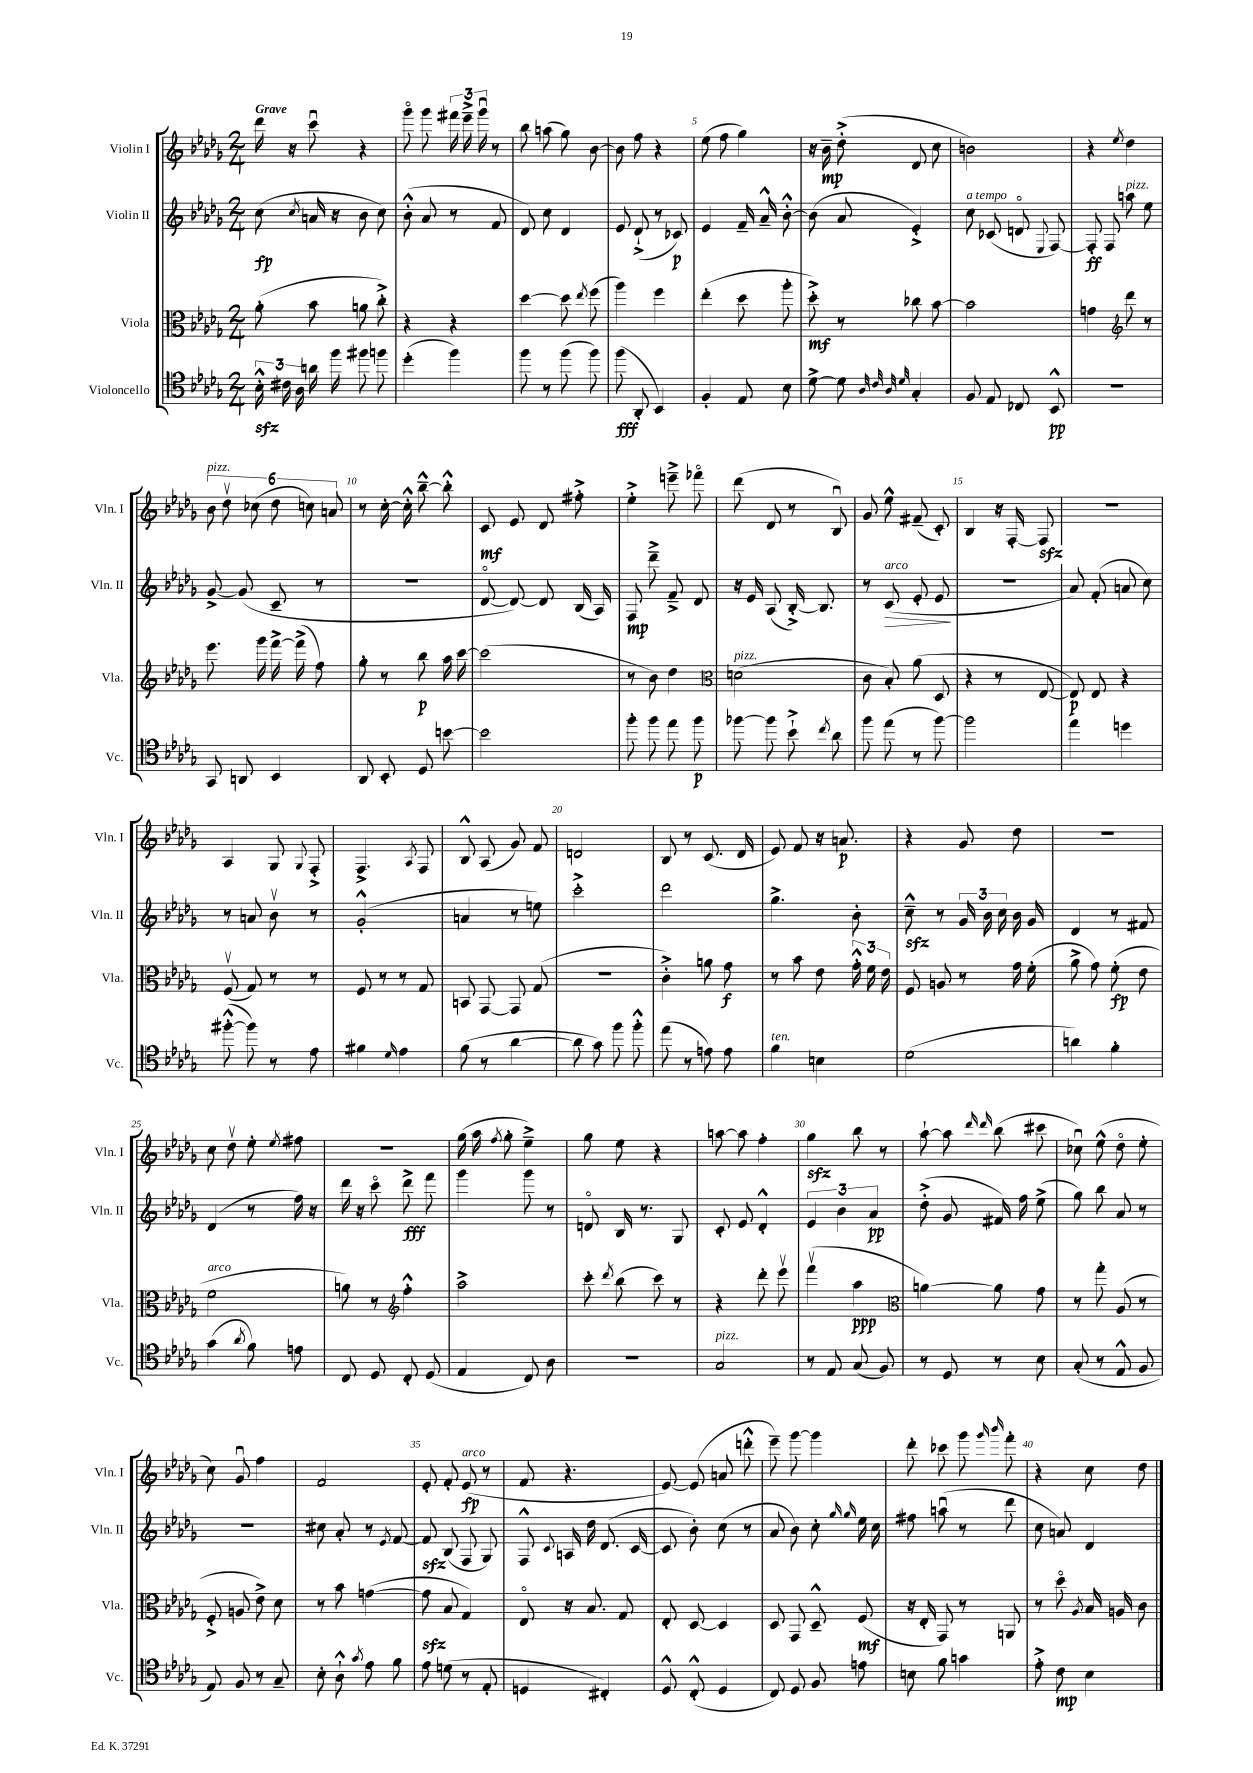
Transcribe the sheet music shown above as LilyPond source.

<<
\new StaffGroup <<
\new Staff = "s0" \with { instrumentName = "Violin I" shortInstrumentName = "Vln. I" } {
    \clef treble \key des \major \numericTimeSignature \time 2/4 \tempo "Grave"
    \autoBeamOff des'''16 r16 c'''8\downbow r4 |
    ges'''8\flageolet ges'''8 \tuplet 3/2 { fis'''16 ees'''16---> ges'''16\downbow } r8 |
    bes''8 a''8( ges''8) bes'8~ |
    bes'8 f''8 r4 |
    ees''8( f''8 ges''4) |
    r16 bes'16--\mp des''8-.->( des'8 c''8 |
    b'2) |
    r4 \acciaccatura { ees''8 } des''4 |
    \tuplet 6/4 { bes'8^\markup { \italic "pizz." } des''8\upbow ces''8( des''8 c''8) a'8 } |
    r8 c''16~-. c''16-.-^ bes''8~---^ bes''8-.-^ |
    c'8\mf ees'8 des'8 fis''8-.-> |
    ees''4-.-> e'''8---> fes'''8\flageolet |
    des'''8( des'8 r8 bes8\downbow) |
    ges'8 ees''8-^ fis'8--( c'8-.) |
    bes4 r16 f16~-. f8\sfz |
    R2 |
    aes4 ges8 \appoggiatura { ges8 } f8-.-> |
    f4.-> \acciaccatura { aes8 } f8 |
    bes8-^ aes8( ges'8) f'8 |
    d'2 |
    bes8 r8 c'8.( des'16 |
    ees'8) f'8 r16 a'8.\p |
    r4 ges'8 des''8 |
    R2 |
    c''8 des''8\upbow ees''8-. \acciaccatura { ees''8 } fis''8 |
    R2 |
    ges''16( aes''16 \acciaccatura { f''8 } ges''8-. ees''4--->) |
    ges''8 ees''8 r4 |
    a''8~ a''8 f''4-. |
    ges''4\sfz bes''8 r8 |
    aes''8~-! aes''8 \grace { des'''16 des'''16 } bes''8( cis'''8 |
    ces''8\downbow) ees''8-^( des''8\flageolet ees''8-. |
    c''8) ges'8\downbow f''4 |
    f'2 |
    ees'8-. f'8-. ees'8\fp^\markup { \italic "arco" }( r8 |
    f'8 r4. |
    ees'8~) ees'8( a'8 d'''8-.-^ |
    ees'''8--) ges'''8~ ges'''4 |
    des'''8-. ces'''8 ges'''8 \grace { ges'''16 bes'''16 } f'''8-. |
    r4 c''8 des''8 \bar "|." |
}
\new Staff = "s1" \with { instrumentName = "Violin II" shortInstrumentName = "Vln. II" } {
    \clef treble \key des \major \numericTimeSignature \time 2/4
    \autoBeamOff c''8\fp( \acciaccatura { c''8 } a'16 r16 bes'8 c''8) |
    bes'8-.-^( aes'8 r8 f'8 |
    des'8) c''8 des'4 |
    ees'8 des'8-!->( r8 ces'8\p) |
    ees'4 f'16-- aes'16---^ bes'8~-.-^ |
    bes'8( aes'8 ees'4-.->) |
    c''8^\markup { \italic "a tempo" } ces'8( d'8\flageolet \appoggiatura { ees8 } f8~) |
    f8-.\ff f8 a''8^\markup { \italic "pizz." } ees''8 |
    ges'8~-> ges'8( c'8-- r8 |
    R2 |
    des'8~\flageolet des'8~) des'8 bes16( aes16) |
    f8\mp des'''8---> f'8---> des'8 |
    r16 ees'16 aes8( bes16~-.->) bes8. |
    r8 c'8\>^\markup { \italic "arco" }( ees'8-. ees'8\! |
    r2 |
    aes'8) f'8-.( a'8 c''8) |
    r8 a'8 bes'8\upbow r8 |
    ges'2-.-^( |
    a'4 r8 e''8) |
    c'''2-.-> |
    des'''2 |
    ges''4.-> bes'8-. |
    c''8---^\sfz r8 \tuplet 3/2 { ges'16 bes'16 c''16 } bes'16 ges'16 |
    des'4 r8 fis'8 |
    des'4( r8 f''16) r16 |
    des'''16 r16 c'''8\flageolet des'''8->\fff f'''8 |
    ges'''4 ges'''8 r8 |
    d'8\flageolet bes16 r8. ges8 |
    c'8-. ees'8 des'4-.-^ |
    \tuplet 3/2 { ees'4 bes'4 aes'4\pp } |
    des''8-.->( ges'8 fis'16) f''16 ees''8->( |
    ges''8) bes''8 aes'8 r8 |
    R2 |
    cis''8 aes'8-. r8 \acciaccatura { ees'8 } f'8~ |
    f'8\sfz bes8( f8 ges8) |
    f8-^ \appoggiatura { c'8 } a16 des''16 des'8.( c'16~ |
    c'8 bes'8-.) c''8( r8 |
    aes'8 bes'8) c''8-. \grace { ges''16 ges''16 } ees''16 c''16 |
    fis''8 a''8\downbow( r8 des'''8 |
    c''8 a'8) des'4 \bar "|." |
}
\new Staff = "s2" \with { instrumentName = "Viola" shortInstrumentName = "Vla." } {
    \clef alto \key des \major \numericTimeSignature \time 2/4
    \autoBeamOff aes'8-.( bes'8 a'8 c''8-.->) |
    r4 r4 |
    des''4~ des''8 \acciaccatura { ees''8 } f''8( |
    aes''4) f''4 |
    ees''4-.( des''8 aes''8-. |
    des''8-.->\mf) r8 ces''8 bes'8~ |
    bes'2 |
    g'4 \clef treble des'''8 r8 |
    ees'''8. ges'''16 f'''16~-> f'''16->( f''8) |
    ges''8-. r8 bes''8\p aes''16 c'''16~ |
    c'''2( |
    r8 bes'8) des''4 |
    \clef alto d'2^\markup { \italic "pizz." }( |
    c'8 bes8-.) aes'8( des8 |
    r4 r8 ees8~ |
    ees8\p) ees8 r4 |
    f8\upbow( ges8) r8 r8 |
    f8 r8 r8 ges8 |
    b,8 ges,8~ ges,8 ges8( |
    r2 |
    c'4-.->) a'8 ges'8\f |
    r8 bes'8 ees'8 \tuplet 3/2 { ges'16-.-^ f'16 ees'16 } |
    f8 a8 r8 ges'16 f'16-.( |
    aes'8-> ges'8) f'8-.\fp( ees'8 |
    f'2^\markup { \italic "arco" } |
    a'8) r8 \clef treble f''4-.-^ |
    aes''2-> |
    c'''8-. \acciaccatura { des'''8 } bes''8( c'''8) r8 |
    r4 des'''8-. ees'''8\upbow |
    f'''4\upbow( aes''4\ppp |
    \clef alto a'4~) a'8 ges'8 |
    r8 ges''8-. aes8( r8 |
    f8-.-> a8 ees'8->) des'8 |
    r8 bes'8 g'4~( |
    g'8\sfz bes8 ges4) |
    ees8\flageolet r16 bes8. ges8 |
    ees8-. des8~ des4 |
    des8 ges,8 des8---^ f8\mf( |
    r16 ees16-. ges,8) r8 a,8 |
    r8 des''8\flageolet \acciaccatura { aes8 } bes16 a16 c'8 \bar "|." |
}
\new Staff = "s3" \with { instrumentName = "Violoncello" shortInstrumentName = "Vc." } {
    \clef tenor \key des \major \numericTimeSignature \time 2/4
    \autoBeamOff \tuplet 3/2 { bes16-.-^\sfz cis'16 aes16 } a'16 f''16 fis''8 f''8 |
    des''4-.( f''4) |
    f''8 r8 f''8( f''8) |
    f''8\fff( aes,8-. bes,4) |
    f4-. ees8 bes8 |
    des'8~-> des'8 \grace { aes32 c'32 aes32 des'32 } ges4-. |
    f8 ees8 ces8 bes,8-^\pp |
    r2 |
    ges,8 a,8 bes,4 |
    aes,8 bes,8-. des8 b'8~ |
    b'2 |
    f''8-. f''8 ees''8 f''8\p |
    fes''8~ fes''8 bes'8-!-> \acciaccatura { c''8 } aes'8 |
    f''8 ees''8( r8 f''8~) |
    f''2 |
    ees''4 d''4 |
    fis''8~-.-^( fis''8) r8 ees'8 |
    fis'4 \grace { des'16 } ees'4 |
    f'8( r8 aes'4~ |
    aes'8 ges'8) f''8 f''8-.-^ |
    ees''8( r8 e'8) e'8 |
    f'4^\markup { \italic "ten." } b4 |
    des'2( |
    a'4) f'4-. |
    ges'4( \acciaccatura { aes'8 } f'8) e'8 |
    c8 des8 c8-. des8( |
    ees4 c8) aes8 |
    R2 |
    ges2^\markup { \italic "pizz." } |
    r8 ees8 ges8( f8) |
    r8 des8 r8 bes8 |
    ges8-.( r8 ees8-^ f8 |
    ees8) f8 r8 ges8-- |
    bes8-. aes8-!-^ \acciaccatura { ges'8 } ees'8 f'8 |
    ees'8 d'8( r8 ees8-. |
    d4 cis4-.) |
    des8-^ c8-.-^( des4 |
    c8) des8 f8 e'8 |
    b8 f'8 g'4 |
    ees'8-.-> c'8\mp bes4 \bar "|." |
}
>>
>>
\layout { \context { \Score \override BarNumber.break-visibility = ##(#f #t #t) barNumberVisibility = #(every-nth-bar-number-visible 5) } }
